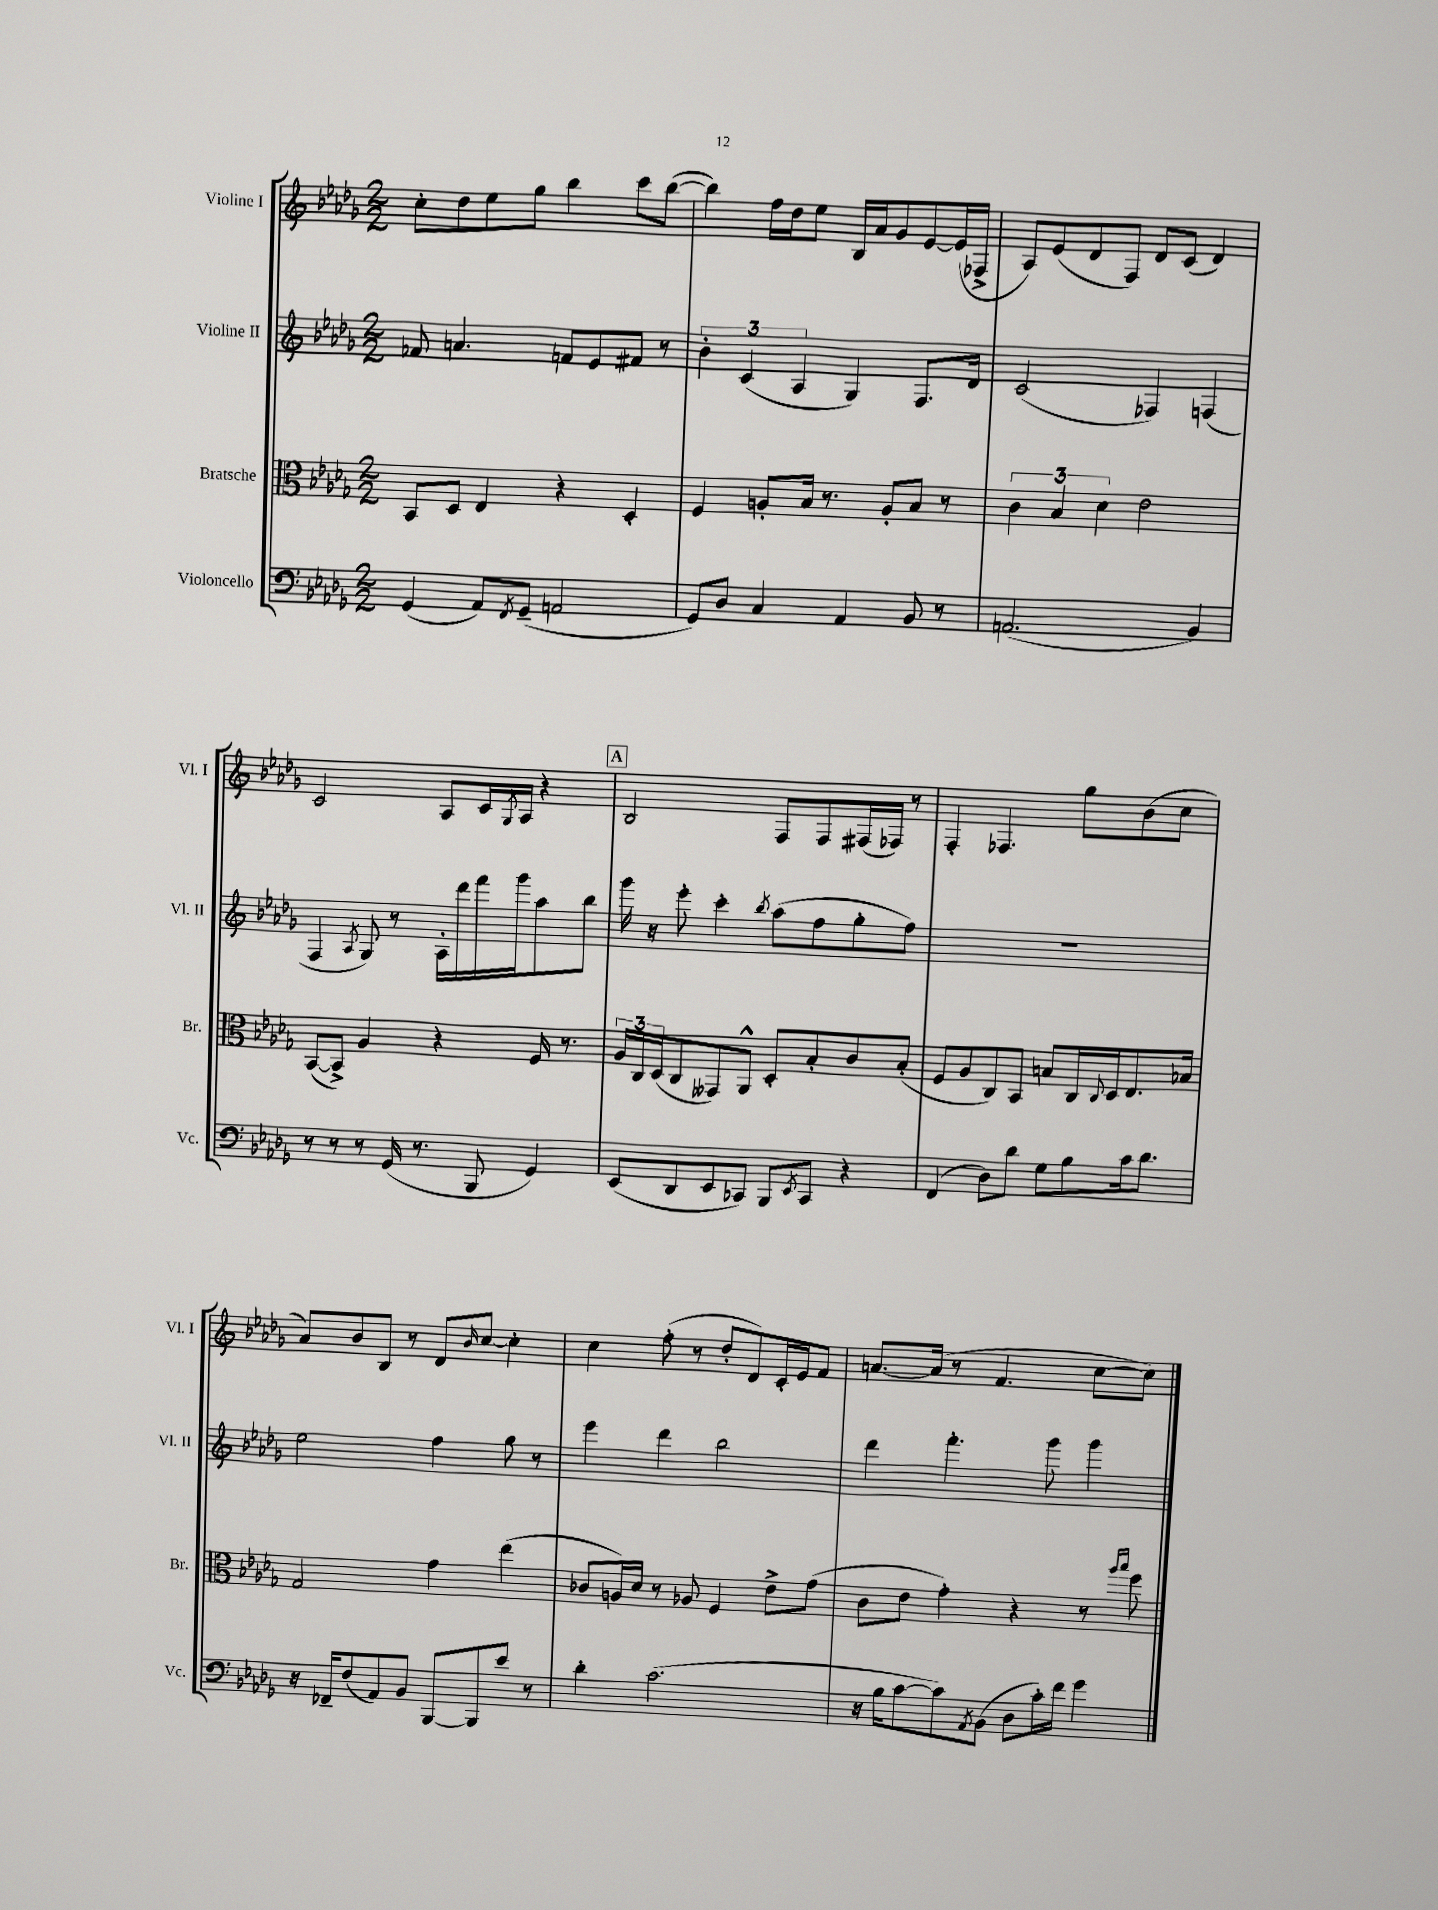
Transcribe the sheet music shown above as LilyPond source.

<<
\new StaffGroup <<
\new Staff = "s0" \with { instrumentName = "Violine I" shortInstrumentName = "Vl. I" } {
    \clef treble \key des \major \numericTimeSignature \time 2/2
    c''8-. des''8 ees''8 ges''8 bes''4 c'''8 bes''8~( |
    bes''4) f''16 des''16 ees''8 bes16 aes'16 ges'8 ees'8~ ees'16( fes16-> |
    aes8) ees'8( des'8 f8) des'8 c'8( des'4) |
    c'2 aes8 c'16 \acciaccatura { ges8 } aes16 r4 |
    \mark \markup { \box "A" } bes2 f8 f8 fis16( fes16) r8 |
    f4-. fes4. ges''8 bes'8( c''8 |
    aes'8) bes'8 bes8 r8 des'8 \grace { bes'16 } c''8~ c''4-. |
    c''4 f''8-.( r8 des''8-. des'8) c'16-. ees'16 f'8 |
    a'8.~ a'16( r8 f'4. c''8~ c''8) \bar "|." |
}
\new Staff = "s1" \with { instrumentName = "Violine II" shortInstrumentName = "Vl. II" } {
    \clef treble \key des \major \numericTimeSignature \time 2/2
    fes'8 a'4. f'8 ees'8 fis'8 r8 |
    \tuplet 3/2 { bes'4-. c'4( aes4 } ges4) f8. des'16 |
    c'2( fes4) f4( |
    f4 \acciaccatura { aes8 } ges8) r8 aes16-. des'''16 f'''16 ges'''16 aes''8 bes''8 |
    \mark \markup { \box "A" } ges'''16 r16 ees'''8-. c'''4-. \acciaccatura { bes''8 } aes''8( f''8 ges''8-. f''8) |
    R1 |
    ees''2 f''4 ges''8 r8 |
    ees'''4 des'''4 bes''2 |
    des'''4 f'''4.-. ges'''8 ges'''4 \bar "|." |
}
\new Staff = "s2" \with { instrumentName = "Bratsche" shortInstrumentName = "Br." } {
    \clef alto \key des \major \numericTimeSignature \time 2/2
    bes,8 des8 ees4 r4 des4-. |
    f4 a8-. bes16 r8. a8-. bes8 r8 |
    \tuplet 3/2 { c'4 bes4 des'4 } ees'2 |
    bes,8~( bes,8->) aes4 r4 f16 r8. |
    \mark \markup { \box "A" } \tuplet 3/2 { aes16 c16 des16( } c8 geses,8) aes,8-^ des8-. bes8-. c'8 bes8-.( |
    f8 aes8 c8) bes,8 b8 c16 \appoggiatura { c8 } des16 ees8. bes16 |
    ges2 ges'4 ees''4( |
    ces'8 a16) des'16 r8 aes8 f4 ees'8-> ges'8( |
    c'8 ees'8 ges'4-.) r4 r8 \grace { aes''16 bes''16 } f''8 \bar "|." |
}
\new Staff = "s3" \with { instrumentName = "Violoncello" shortInstrumentName = "Vc." } {
    \clef bass \key des \major \numericTimeSignature \time 2/2
    ges,4( aes,8) \acciaccatura { f,8 } ges,8--( a,2 |
    ges,8) des8 c4 aes,4 bes,8 r8 |
    a,2.( bes,4) |
    r8 r8 r8 ges,16( r8. bes,,8 ges,4) |
    \mark \markup { \box "A" } ees,8( des,8 ees,8 ces,8) bes,,8 \acciaccatura { ees,8 } ces,8 r4 |
    f,4( des8) des'8 ges8 bes8 c'16 des'8. |
    r16 fes,16-- f8( aes,8) bes,8 bes,,8~ bes,,8 ees'8 r8 |
    des'4-. c'2.( |
    r16 bes16 c'8~ c'8) \acciaccatura { aes,8 } bes,8( des8 c'16-.) f'16 ges'4 \bar "|." |
}
>>
>>
\layout { \context { \Score \remove "Bar_number_engraver" } }
